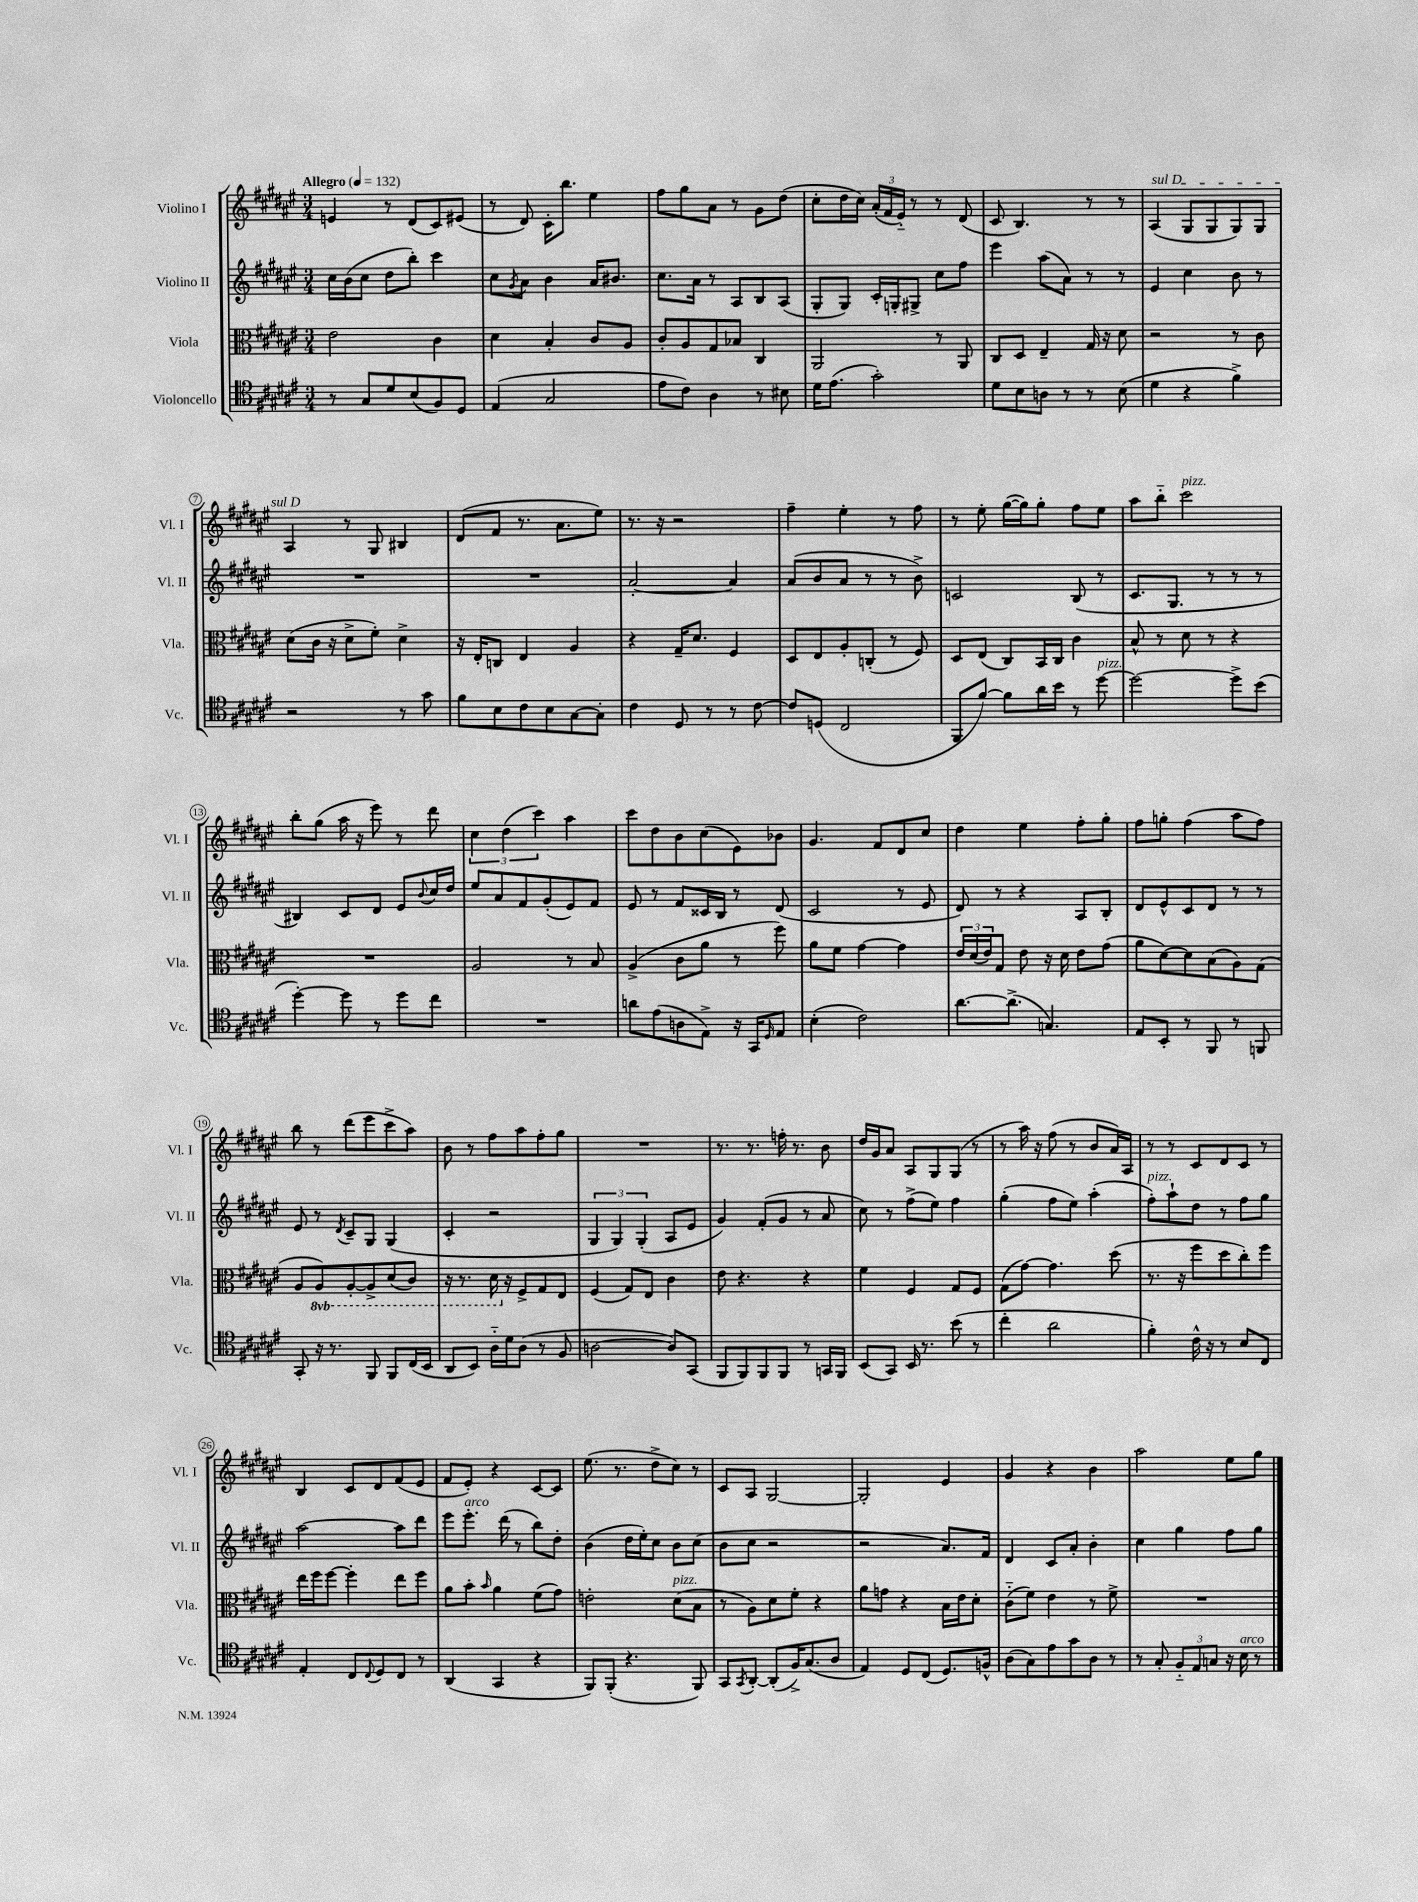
<<
\new StaffGroup <<
\new Staff = "s0" \with { instrumentName = "Violino I" shortInstrumentName = "Vl. I" } {
    \clef treble \key fis \major \numericTimeSignature \time 3/4 \tempo "Allegro" 4 = 132
    e'4 r8 dis'8( cis'8) eis'8( |
    r8 dis'8) cis'16-. b''8. eis''4 |
    fis''8 gis''8 ais'8 r8 gis'8 dis''8( |
    cis''8-. dis''16 cis''16) \tuplet 3/2 { ais'16-.( fis'16 eis'16-_) } r8 r8 dis'8( |
    cis'8 b4.) r8 r8 |
    \once \override TextSpanner.bound-details.left.text = \markup { \italic "sul D" } ais4\startTextSpan( gis8 gis8 gis8) gis8 |
    ais4\stopTextSpan r8 gis8 bis4 |
    dis'8( fis'8 r8. ais'8. eis''8) |
    r8. r16 r2 |
    fis''4-- eis''4-. r8 fis''8 |
    r8 eis''8-. gis''16~( gis''16) gis''8-. fis''8 eis''8 |
    ais''8 b''8-_ cis'''2^\markup { \italic "pizz." } |
    b''8-. gis''8( ais''16 r16 eis'''8) r8 dis'''8 |
    \tuplet 3/2 { cis''4 dis''4( cis'''4) } ais''4 |
    cis'''8 dis''8 b'8 cis''8( eis'8) bes'8 |
    gis'4. fis'8 dis'8 cis''8 |
    dis''4 eis''4 fis''8-. gis''8-. |
    fis''8 g''8-. fis''4( ais''8 fis''8) |
    b''8 r8 dis'''8( eis'''8 cis'''8-> ais''8) |
    b'8 r8 fis''8 ais''8 fis''8-. gis''8 |
    R2. |
    r8. r8. f''16-. r8. b'8 |
    dis''16 gis'16 ais'8 ais8 gis8 gis8( r8 |
    r8 ais''16) r16 fis''8( r8 b'8 ais'16) ais16 |
    r8 r8 cis'8 dis'8 cis'8 r8 |
    b4 cis'8 dis'8 fis'8( eis'8 |
    fis'8 eis'8-.) r4 cis'8~ cis'8 |
    eis''8.( r8. dis''8-> cis''8) r8 |
    cis'8 ais8 gis2~ |
    gis2-. eis'4 |
    gis'4 r4 b'4 |
    ais''2 eis''8 gis''8 \bar "|." |
}
\new Staff = "s1" \with { instrumentName = "Violino II" shortInstrumentName = "Vl. II" } {
    \clef treble \key fis \major \numericTimeSignature \time 3/4
    cis''16 b'16( cis''8 dis''8 b''8-.) cis'''4 |
    cis''8 \acciaccatura { gis'8 } ais'8 b'4 ais'16 bis'8. |
    cis''8. ais'16 r8 ais8 b8 ais8( |
    gis8-. gis8) cis'16-. g16-. gis8-> cis''8 fis''8 |
    eis'''4 ais''8( ais'8) r8 r8 |
    eis'4 cis''4 b'8 r8 |
    R2. |
    R2. |
    ais'2~-. ais'4 |
    ais'8( b'8 ais'8 r8 r8 b'8->) |
    c'2 b8( r8 |
    cis'8. gis8. r8 r8 r8 |
    bis4) cis'8 dis'8 eis'8 \appoggiatura { b'8 } cis''16 dis''16 |
    eis''8 ais'8 fis'8 gis'8-.( eis'8) fis'8 |
    eis'8 r8 fis'8 cisis'16 b16 r8 dis'8( |
    cis'2 r8 eis'8 |
    dis'8) r8 r4 ais8 b8-. |
    dis'8 eis'8-^ cis'8 dis'8 r8 r8 |
    eis'8 r8 \acciaccatura { dis'8 } cis'8-- gis8 gis4( |
    cis'4-. r2 |
    \tuplet 3/2 { gis4 gis4) gis4-.( } ais8 eis'8 |
    gis'4) fis'8-.( gis'8 r8 ais'8 |
    cis''8) r8 fis''8->( eis''8) fis''4 |
    gis''4-.( fis''8 eis''8) ais''4-.( |
    fis''8-.^\markup { \italic "pizz." }) ais''8-! dis''8 r8 fis''8 gis''8 |
    ais''2~ ais''8 dis'''8 |
    eis'''8 eis'''8.-.^\markup { \italic "arco" } dis'''16( r8 b''8) dis''8-. |
    b'4( dis''16 eis''16-.) cis''8 b'8 cis''8( |
    b'8 cis''8 r2 |
    r2 ais'8.) fis'16 |
    dis'4 cis'8 ais'8-. b'4-. |
    cis''4 gis''4 fis''8 gis''8 \bar "|." |
}
\new Staff = "s2" \with { instrumentName = "Viola" shortInstrumentName = "Vla." } {
    \clef alto \key fis \major \numericTimeSignature \time 3/4 \set Staff.ottavationMarkups = #ottavation-simple-ordinals
    eis'2 cis'4 |
    dis'4 b4-. cis'8 ais8 |
    cis'8-. ais8 gis8 bes8 cis4 |
    ais,2 r8 ais,8 |
    cis8 dis8 eis4-- gis16 r16 dis'8 |
    r2 r8 cis'8 |
    dis'8( cis'16 r16 dis'8-> fis'8-.) dis'4-> |
    r16 eis16-. c8 eis4 ais4 |
    r4 gis16-- dis'8. fis4 |
    dis8 eis8 ais8-. c8-.( r8 fis8) |
    dis8 eis8( cis8) b,16 cis16 cis'4 |
    b8-^ r8 dis'8 r8 r4 |
    R2. |
    ais2 r8 b8 |
    ais4->( cis'8 ais'8 r8 fis''8) |
    ais'8 fis'8 gis'4~ gis'4 |
    \tuplet 3/2 { eis'16 dis'16( eis'16) } gis8 eis'8 r16 dis'16 eis'8 gis'8( |
    ais'8 dis'8~) dis'8 b8( ais8) gis8( |
    ais8 \ottava #-1 ais,8) ais,8~-. ais,8-> dis8( cis8) |
    r16 r8. dis16 \ottava #0 r16 fis8-> gis8 eis8 |
    fis4( gis8) eis8 cis'4 |
    eis'8 r4. r4 |
    fis'4 fis4 gis8 fis8 |
    gis8( gis'8~) gis'4. dis''8( |
    r8. r16 fis''8 dis''8 cis''8-.) fis''8 |
    eis''16 fis''16 fis''8~ fis''4-. eis''8 fis''8 |
    ais'8 b'8-. \grace { b'16 } ais'4 fis'8( gis'8) |
    e'2-. dis'8^\markup { \italic "pizz." }( b8 |
    r8 ais8) dis'8 fis'8-. r4 |
    ais'8 g'8 r4 b16 eis'16 dis'8-. |
    cis'8-_( fis'8) eis'4 r8 fis'8-> |
    R2. \bar "|." |
}
\new Staff = "s3" \with { instrumentName = "Violoncello" shortInstrumentName = "Vc." } {
    \clef tenor \key fis \major \numericTimeSignature \time 3/4
    r8 gis8 dis'8 b8( fis8) dis8 |
    eis4( gis2 |
    eis'8 cis'8) ais4 r8 bis8 |
    dis'16 eis'8.( gis'2-.) |
    dis'8 b8 a8 r8 r8 b8( |
    dis'4 r4 fis'4->) |
    r2 r8 gis'8 |
    fis'8 b8 cis'8 b8 gis8~ gis8-. |
    cis'4 dis8 r8 r8 cis'8~ |
    cis'8 d8( cis2 |
    fis,8 fis'8~) fis'8 ais'16 b'16 r8 dis''8~^\markup { \italic "pizz." } |
    dis''2~ dis''8-> b'8( |
    dis''4~-.) dis''8 r8 dis''8 cis''8 |
    R2. |
    a'8 eis'8( a8 eis8->) r16 gis,16 \grace { dis16 } eis8 |
    b4-.( cis'2) |
    ais'8.~ ais'8.->( g4.) |
    eis8 b,8-. r8 fis,8 r8 f,8 |
    gis,8-. r16 r8. fis,8 fis,8 cis16( b,16 |
    ais,8 b,8) ais16-_ dis'16 ais8( r8 fis8 |
    a2~ a8) gis,8( |
    fis,8 fis,8) fis,8 fis,8 r8 g,16 fis,16 |
    b,8( gis,8) b,16 r8. b'8( r8 |
    cis''4-. ais'2 |
    fis'4-.) cis'16-^ r16 r8 b8 cis8 |
    eis4-. cis8 \appoggiatura { cis8 } dis8 cis8 r8 |
    ais,4( gis,4 r4 |
    fis,8) fis,8-.( r4. fis,8) |
    gis,8 \acciaccatura { gis,8 } ais,8~-. ais,8-.( fis16->) gis8.( ais8 |
    eis4) dis8 cis8( dis8.) f16-^ |
    ais8( gis8) eis'8 gis'8 ais8 r8 |
    r8 gis8-. \tuplet 3/2 { fis8-_ eis8 g8 } r16 b16^\markup { \italic "arco" } r8 \bar "|." |
}
>>
>>
\layout { \context { \Score \override BarNumber.stencil = #(make-stencil-circler 0.1 0.3 ly:text-interface::print) } }
